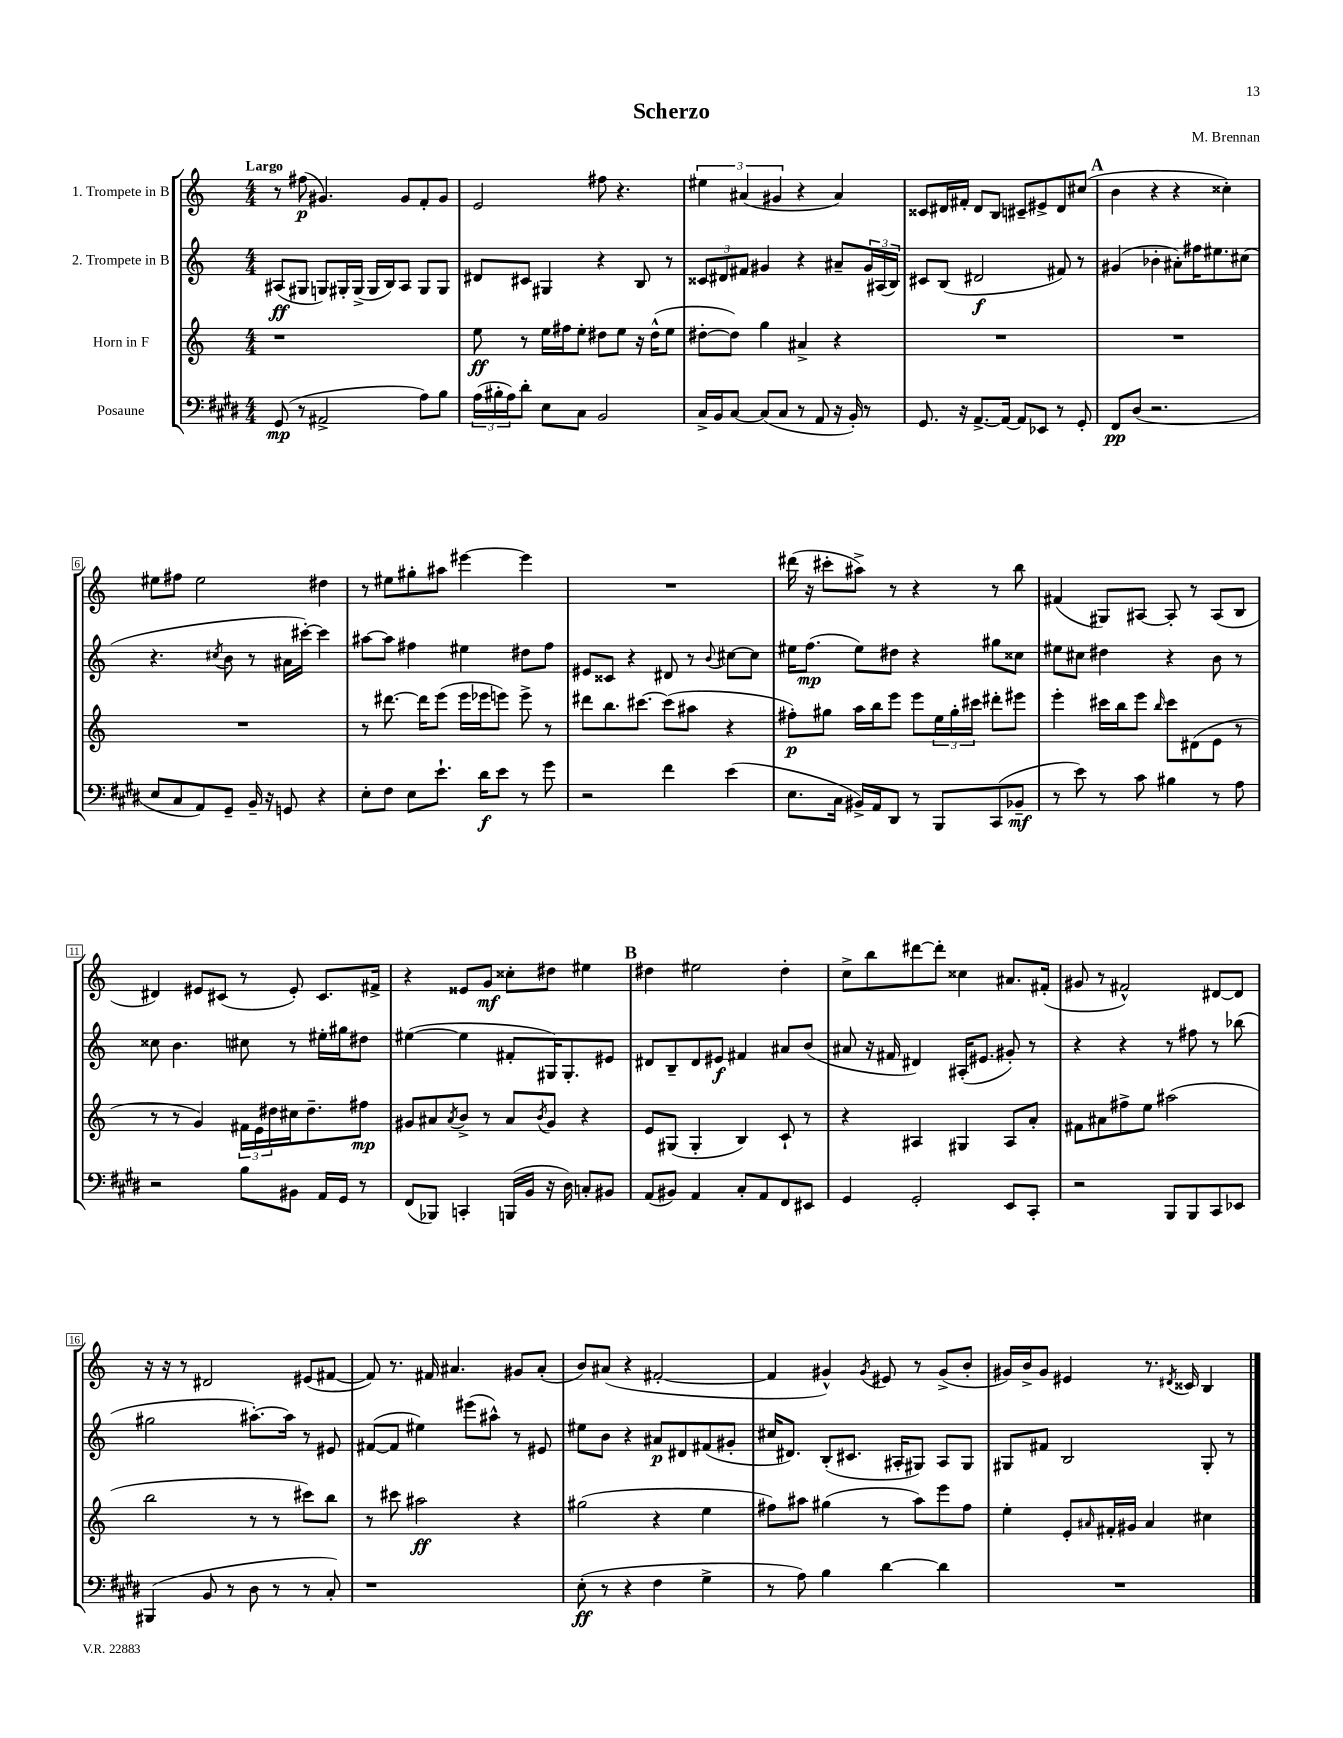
\header { title = "Scherzo" composer = "M. Brennan" }
<<
\new StaffGroup <<
\new Staff = "s0" \with { instrumentName = "1. Trompete in B" } {
    \clef treble \key c \major \numericTimeSignature \time 4/4 \tempo "Largo"
    r8 fis''8\p( gis'4.) gis'8 f'8-. gis'8 |
    e'2 fis''8 r4. |
    \tuplet 3/2 { eis''4 ais'4( gis'4 } r4 ais'4) |
    cisis'8 dis'16 fis'16-. dis'8 b8 cis'8-- eis'8-> dis'8 cis''8( |
    \mark \markup { \bold "A" } b'4 r4 r4 cisis''4-.) |
    eis''8 fis''8 eis''2 dis''4 |
    r8 eis''8 gis''8-. ais''8 eis'''4~ eis'''4 |
    R1 |
    dis'''16( r16 cis'''8-. ais''8->) r8 r4 r8 b''8 |
    fis'4( gis8) ais8~ ais8-. r8 ais8( b8 |
    dis'4) eis'8 cis'8( r8 eis'8-.) cis'8. fis'16-> |
    r4 eisis'8 g'8\mf cisis''8-. dis''8 eis''4 |
    \mark \markup { \bold "B" } dis''4 eis''2 dis''4-. |
    c''8-> b''8 dis'''8~ dis'''8-. cisis''4 ais'8. fis'16-.( |
    gis'8 r8 fis'2-^) dis'8~ dis'8 |
    r16 r16 r8 dis'2 eis'8( fis'8~ |
    fis'8) r8. fis'16 ais'4. gis'8 ais'8-.( |
    b'8) ais'8( r4 fis'2~-. |
    fis'4 gis'4-^) \acciaccatura { gis'8 } eis'8 r8 gis'8->( b'8-. |
    gis'16) b'16-> gis'8 eis'4 r8. \acciaccatura { dis'8 } cisis'16 b4 \bar "|." |
}
\new Staff = "s1" \with { instrumentName = "2. Trompete in B" } {
    \clef treble \key c \major \numericTimeSignature \time 4/4
    ais8\ff( gis8 g8) gis16-. gis16->( gis16 b16) ais8 gis8 gis8 |
    dis'8 cis'8 gis4 r4 b8 r8 |
    \tuplet 3/2 { cisis'8 dis'8 fis'8 } gis'4 r4 ais'8-- \tuplet 3/2 { gis'16 ais16( b16) } |
    cis'8 b8( dis'2\f fis'8) r8 |
    \mark \markup { \bold "A" } gis'4( bes'4-. ais'8-.) fis''16 eis''8. cis''8( |
    r4. \acciaccatura { cis''8 } b'8 r8 ais'16 cis'''16~-.) cis'''4 |
    ais''8~ ais''8 fis''4 eis''4 dis''8 fis''8 |
    eis'8 cisis'8 r4 dis'8 r8 \appoggiatura { b'8 } cis''8~ cis''8 |
    eis''16 f''8.\mp( eis''8) dis''8 r4 gis''8 cisis''8 |
    eis''8 cis''8 dis''4 r4 b'8 r8 |
    cisis''8 b'4. cis''8 r8 eis''16-. gis''16 dis''8 |
    eis''4~( eis''4 fis'8-. gis16) gis8.-. eis'8 |
    \mark \markup { \bold "B" } dis'8 b8-- dis'8 eis'8\f fis'4 ais'8 b'8( |
    ais'8 r16 fis'16 dis'4) ais16-.( eis'8. gis'8-.) r8 |
    r4 r4 r8 fis''8 r8 bes''8( |
    gis''2 ais''8.~-.) ais''16 r8 eis'8 |
    fis'8~( fis'8 eis''4) eis'''8( ais''8-^) r8 eis'8 |
    eis''8 b'8 r4 ais'8\p dis'8 fis'8( gis'8-. |
    cis''16 dis'8.) b8-.( cis'8. ais16-. gis8) ais8 gis8 |
    gis8 fis'8 b2 gis8-. r8 \bar "|." |
}
\new Staff = "s2" \with { instrumentName = "Horn in F" } {
    \clef treble \key c \major \numericTimeSignature \time 4/4
    r1 |
    e''8\ff r8 e''16 fis''16 e''8-. dis''8 e''8 r16 dis''16-^( e''8 |
    dis''8~-. dis''8) g''4 ais'4-> r4 |
    R1 |
    \mark \markup { \bold "A" } R1 |
    R1 |
    r8 dis'''8.~ dis'''16 e'''8( e'''16 ees'''16 e'''8) e'''8-> r8 |
    dis'''8 b''8. cis'''8.~ cis'''8( ais''8 r4 |
    fis''8-.\p) gis''8 a''16 b''16 e'''8 e'''8 \tuplet 3/2 { e''16 gis''16-. cis'''16 } dis'''8-. eis'''8 |
    e'''4-. cis'''16 b''16 e'''8 \grace { b''16 } cis'''8 dis'8( e'8 r8 |
    r8 r8 g'4) \tuplet 3/2 { fis'16 e'16 dis''16 } cis''16 dis''8.-- fis''8\mp |
    gis'8 ais'8 \acciaccatura { ais'8 } b'8-> r8 ais'8 \acciaccatura { b'8 } gis'8 r4 |
    \mark \markup { \bold "B" } e'8 gis8( gis4-. b4) c'8-! r8 |
    r4 ais4 gis4 ais8 a'8-. |
    fis'8 ais'8 fis''8-> e''8 ais''2( |
    b''2 r8 r8 cis'''8) b''8 |
    r8 cis'''8 ais''2\ff r4 |
    gis''2( r4 e''4 |
    fis''8) ais''8 gis''4( r8 ais''8) e'''8 fis''8 |
    e''4-. e'8-. \grace { ais'16 } fis'16-. gis'16 ais'4 cis''4 \bar "|." |
}
\new Staff = "s3" \with { instrumentName = "Posaune" } {
    \clef bass \key e \major \numericTimeSignature \time 4/4
    gis,8\mp( r8 ais,2-> a8) b8 |
    \tuplet 3/2 { a16( bis16-. a16) } dis'8-. e8 cis8 b,2 |
    cis16-> b,16 cis8~ cis8( cis8 r8 a,8 r16 b,16-.) r8 |
    gis,8. r16 a,8.~-> a,16~ a,8 ees,8 r8 gis,8-. |
    \mark \markup { \bold "A" } fis,8\pp dis8( r2. |
    e8 cis8 a,8) gis,8-- b,16-- r16 g,8 r4 |
    e8-. fis8 e8 e'8.-! dis'16\f e'8 r8 gis'8 |
    r2 fis'4 e'4( |
    e8. cis16 bis,16->) a,16 dis,8 r8 b,,8 cis,8( bes,8--\mf |
    r8 e'8) r8 cis'8 bis4 r8 a8 |
    r2 b8 bis,8 a,16 gis,16 r8 |
    fis,8( bes,,8) c,4-. b,,16( b,16 r16 dis16) c8-. bis,8 |
    \mark \markup { \bold "B" } a,8( bis,8) a,4 cis8-. a,8 fis,8 eis,8 |
    gis,4 gis,2-. e,8 cis,8-. |
    r2 b,,8 b,,8 cis,8 ees,8 |
    bis,,4( b,8 r8 dis8 r8 r8 cis8-.) |
    r1 |
    e8-.\ff( r8 r4 fis4 gis4-> |
    r8 a8) b4 dis'4~ dis'4 |
    R1 \bar "|." |
}
>>
>>
\layout { \context { \Score \override BarNumber.stencil = #(make-stencil-boxer 0.1 0.3 ly:text-interface::print) } }
